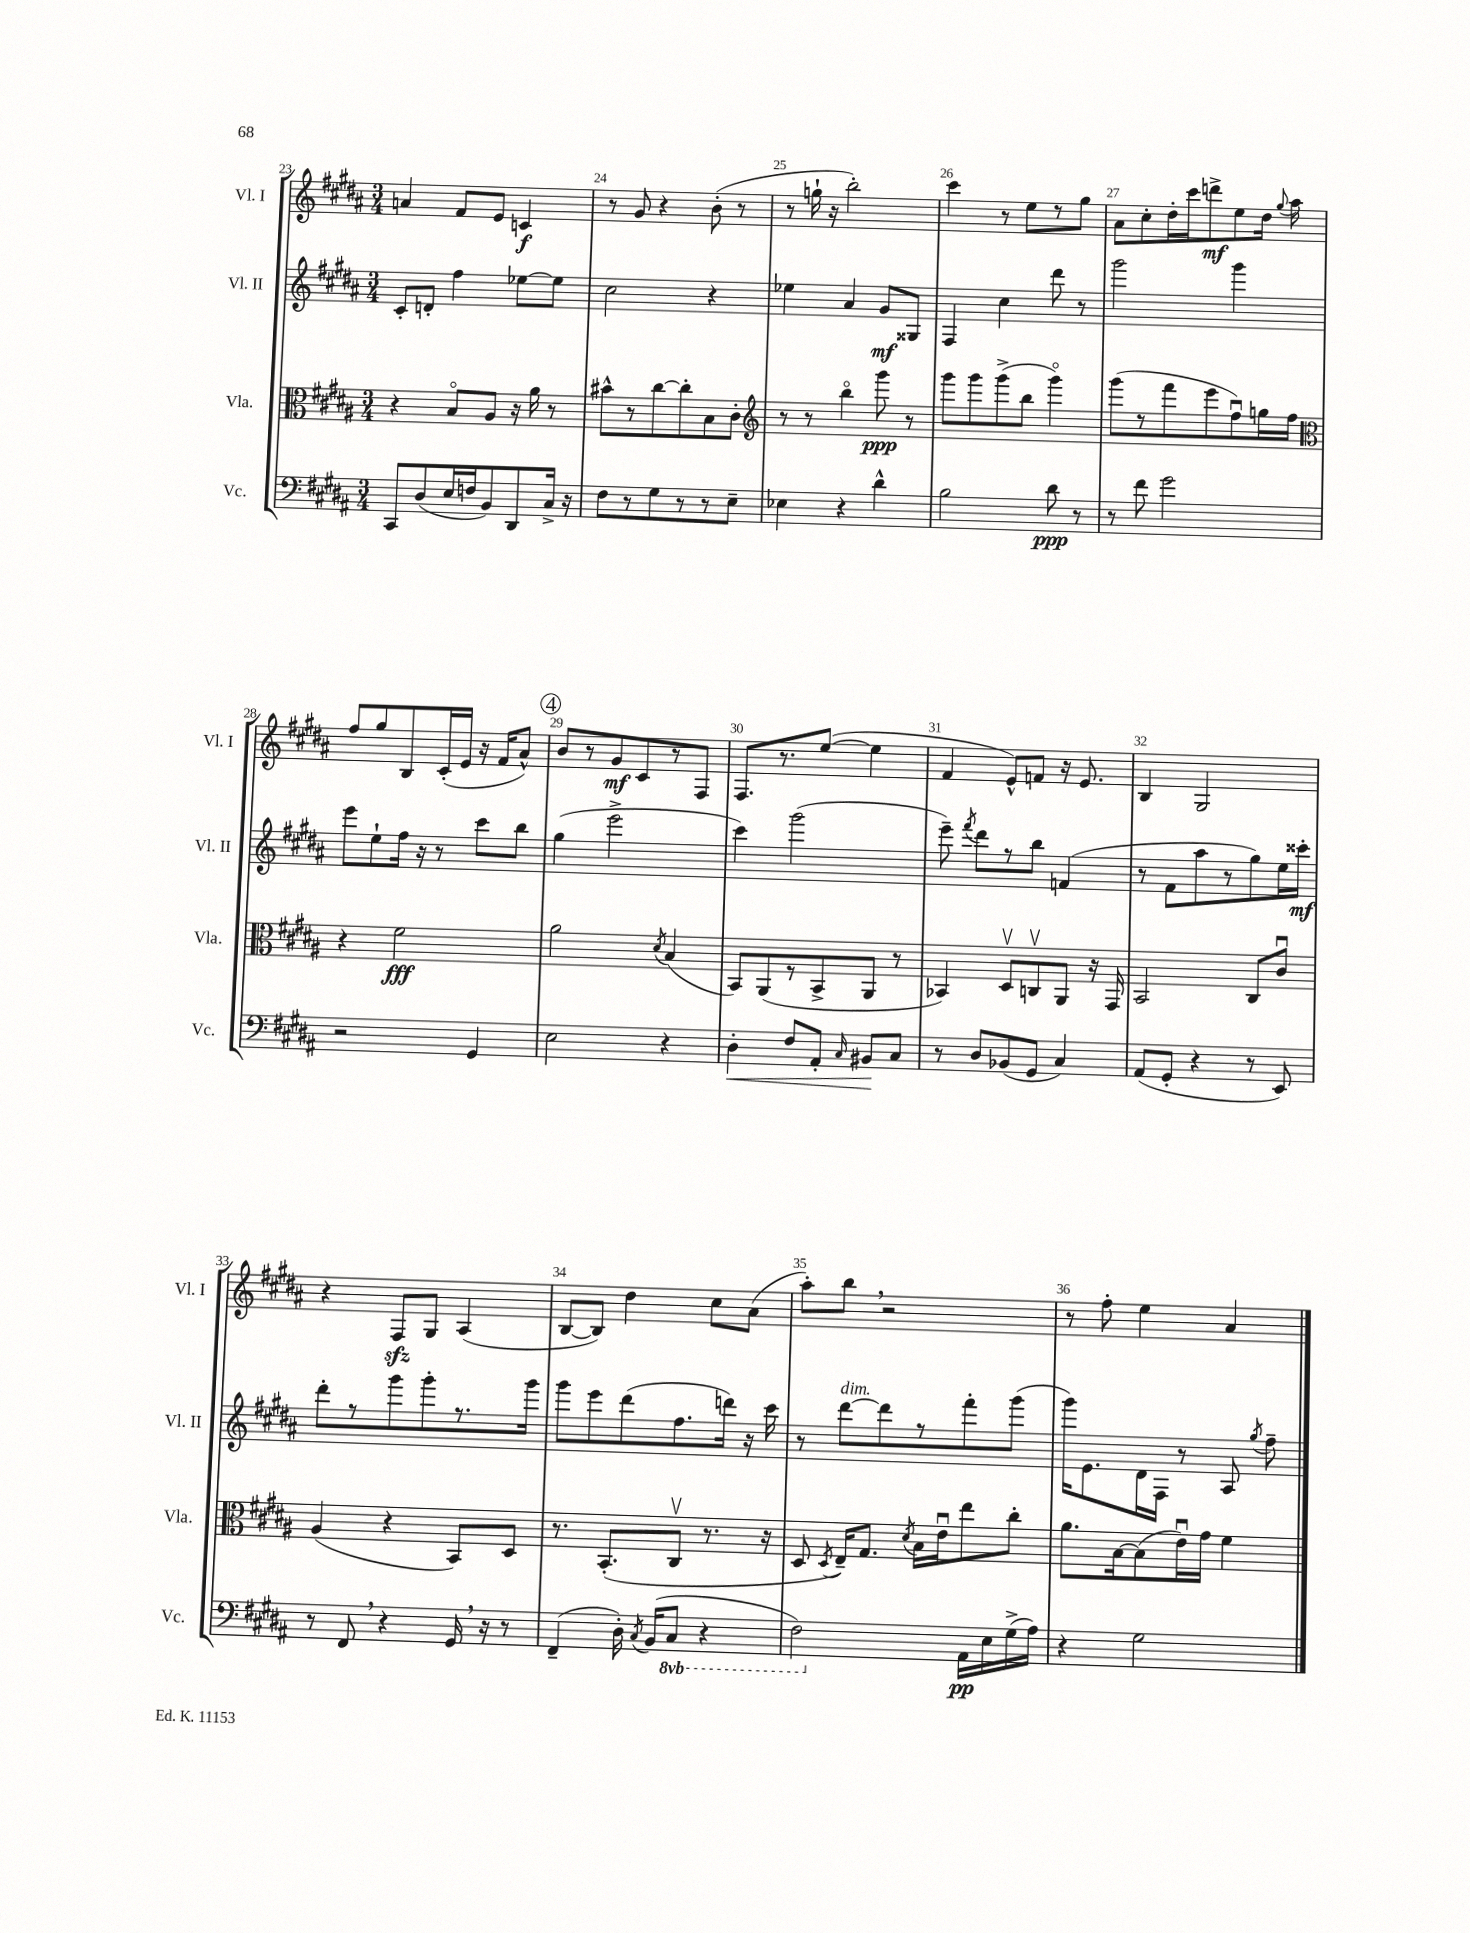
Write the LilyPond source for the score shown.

<<
\new StaffGroup <<
\new Staff = "s0" \with { instrumentName = "Vl. I" shortInstrumentName = "Vl. I" } {
    \clef treble \key b \major \numericTimeSignature \time 3/4
    \autoBeamOff a'4 fis'8[ e'8] c'4\f |
    r8 gis'8 r4 b'8-.( r8 |
    r8 g''16-! r16 b''2-.) |
    cis'''4 r8 e''8[ r8 gis''8] |
    ais'8[ cis''8-. dis''16-. cis'''16 d'''8->\mf e''8 dis''16] \appoggiatura { gis''8 } ais''16 |
    fis''8[ gis''8 b8 cis'16-.( e'16] r16 fis'16[ ais'8]-^) |
    \mark \markup { \circle "4" } b'8[ r8 gis'8\mf cis'8 r8 fis8] |
    fis8.[ r8. e''8]~( e''4 |
    fis'4 e'8[-^) f'8] r16 e'8. |
    b4 gis2 |
    r4 fis8[\sfz gis8] ais4( |
    b8[~ b8]) dis''4 cis''8[ ais'8]( |
    ais''8[-.) b''8] \breathe r2 |
    r8 fis''8-. e''4 ais'4 \bar "|." |
}
\new Staff = "s1" \with { instrumentName = "Vl. II" shortInstrumentName = "Vl. II" } {
    \clef treble \key b \major \numericTimeSignature \time 3/4
    \autoBeamOff cis'8[-. d'8]-. fis''4 ees''8[~ ees''8] |
    cis''2 r4 |
    ees''4 ais'4 gis'8[\mf gisis8] |
    fis4 cis''4 dis'''8 r8 |
    gis'''2 gis'''4 |
    e'''8[ e''8-! fis''16] r16 r8 cis'''8[ b''8] |
    \mark \markup { \circle "4" } gis''4( e'''2-> |
    cis'''4) gis'''2( |
    e'''8--) \acciaccatura { fis'''8 } dis'''8[ r8 b''8] f'4( |
    r8 fis'8[ ais''8 r8 gis''8) e''16 cisis'''16]-.\mf |
    dis'''8[-. r8 gis'''8 gis'''8-. r8. gis'''16] |
    gis'''8[ e'''8 dis'''8( fis''8. d'''16]) r16 cis'''16 |
    r8 dis'''8[~^\markup { \italic "dim." } dis'''8 r8 fis'''8-. gis'''8]( |
    gis'''16[) e'8. dis'16 fis16] r8 ais8 \acciaccatura { gis''8 } fis''8-- \bar "|." |
}
\new Staff = "s2" \with { instrumentName = "Vla." shortInstrumentName = "Vla." } {
    \clef alto \key b \major \numericTimeSignature \time 3/4
    \autoBeamOff r4 b8[\flageolet ais8] r16 ais'16 r8 |
    bis'8[-^ r8 cis''8~ cis''8-. b8 cis'8]-. |
    \clef treble r8 r8 b''4\flageolet gis'''8\ppp r8 |
    gis'''8[ gis'''8 gis'''8->( b''8] gis'''4\flageolet) |
    gis'''8[( r8 fis'''8 e'''8 fis''8\downbow) g''16 fis''16] |
    \clef alto r4 fis'2\fff |
    \mark \markup { \circle "4" } ais'2 \acciaccatura { dis'8 } b4( |
    b,8[) ais,8( r8 b,8-> ais,8] r8 |
    bes,4) dis8[\upbow c8\upbow ais,8] r16 gis,16 |
    b,2 cis8[ cis'8]\downbow |
    ais4( r4 b,8[) dis8] |
    r8. b,8.[-.( cis8]\upbow r8. r16 |
    dis8 \acciaccatura { dis8 } e16[--) gis8.] \acciaccatura { dis'8 } b16[ e'16\downbow e''8 cis''8]-. |
    ais'8.[ b16~ b8( e'16\downbow) gis'16] fis'4 \bar "|." |
}
\new Staff = "s3" \with { instrumentName = "Vc." shortInstrumentName = "Vc." } {
    \clef bass \key b \major \numericTimeSignature \time 3/4 \set Staff.ottavationMarkups = #ottavation-simple-ordinals
    \autoBeamOff cis,8[ dis8( e16 f16 b,8) dis,8 cis16]-> r16 |
    fis8[ r8 gis8 r8 r8 e8]-- |
    ees4 r4 dis'4-^ |
    b2 dis'8\ppp r8 |
    r8 fis'8 gis'2 |
    r2 gis,4 |
    \mark \markup { \circle "4" } e2 r4 |
    dis4-.\< fis8[ ais,8]-. \grace { cis16 } bis,8[\! cis8] |
    r8 dis8[ bes,8( gis,8] cis4) |
    ais,8[( gis,8]-. r4 r8 e,8) |
    r8 fis,8 \breathe r4 gis,16 \breathe r16 r8 |
    fis,4--( dis16-.) \acciaccatura { cis8 } b,16[( \ottava #-1 cis,8] r4 |
    fis,2) \ottava #0 ais,16[\pp e16 gis16->( ais16]) |
    r4 gis2 \bar "|." |
}
>>
>>
\layout { \context { \Score currentBarNumber = #23 \override BarNumber.break-visibility = ##(#f #t #t) barNumberVisibility = #all-bar-numbers-visible } }
